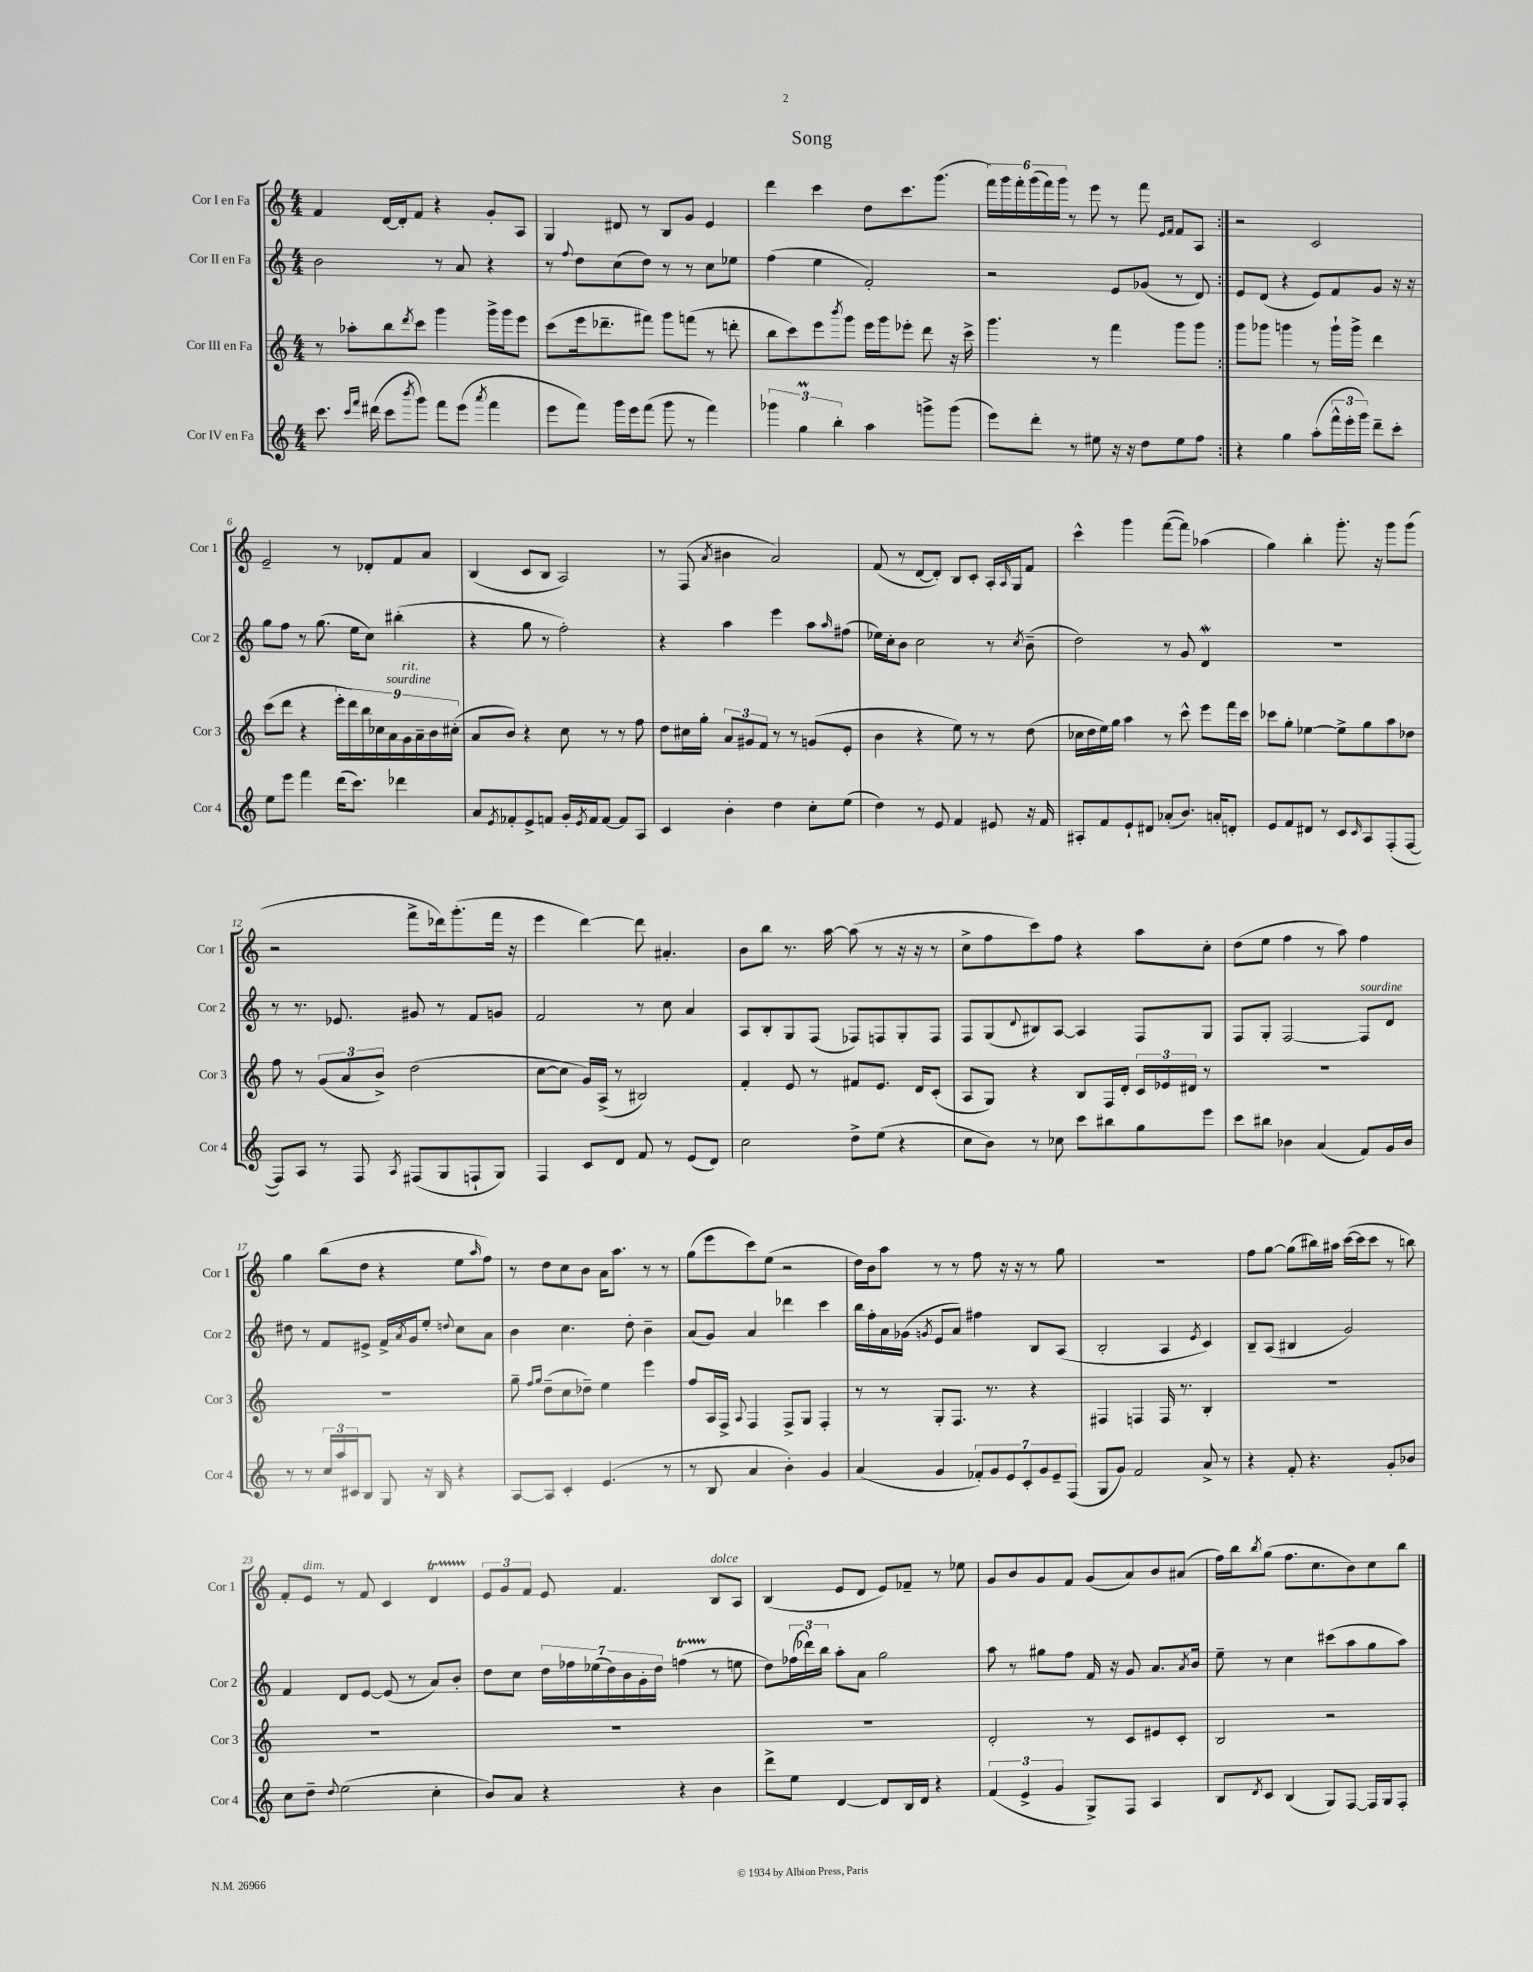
\header { title = "Song" }
<<
\new StaffGroup <<
\new Staff = "s0" \with { instrumentName = "Cor I en Fa" shortInstrumentName = "Cor 1" } {
    \clef treble \key c \major \numericTimeSignature \time 4/4
    \repeat volta 2 { f'4 d'16~ d'16-. f'8 r4 g'8-. a8 |
    g4 dis'8 r8 b8 g'8 e'4 |
    d'''4 c'''4 d''8 c'''8. g'''8.( |
    \tuplet 6/4 { f'''16) g'''16 f'''16-. g'''16( f'''16) g'''16 } r8 e'''8 r8 f'''8 \grace { e'16 f'16 } f'8 a8 | }
    r2 c'2 |
    e'2-- r8 des'8-. f'8 a'8 |
    b4( c'8 b8 a2) |
    r8 f8( \acciaccatura { a'8 } bis'4 a'2) |
    f'8( r8 d'8~ d'8-.) b8 c'8-. a16-. \grace { a16 } g16 f'8 |
    c'''4-^ g'''4 f'''8~( f'''8) aes''4( |
    g''4) b''4-. g'''8.-. r16 g'''8 g'''8( |
    r2 f'''8-> des'''16) g'''8.-.( f'''16 r16 |
    e'''4 d'''4~) d'''8 ais'4.-. |
    b'8 b''8 r8. a''16~ a''8( r8 r16 r16 r8 |
    c''8-> f''8 c'''8) f''8 r4 a''8 c''8-. |
    d''8( e''8 f''4 r8 a''8) f''4 |
    g''4 b''8( d''8 r4 e''8 \grace { a''16 } f''8) |
    r8 d''8 c''8 b'8 a'16 a''8. r8 r8 |
    g''8( e'''8 c'''8) e''8( r2 |
    d''16) b'16 a''8 r8 r8 f''8 r16 r16 r8 g''8 |
    R1 |
    f''8 g''8~ g''8( bis''16) ais''16 c'''16~( c'''16 c'''8 r8 b''8) |
    f'8-. e'8^\markup { \italic "dim." } r8 f'8 c'4 d'4\startTrillSpan |
    \tuplet 3/2 { e'8\stopTrillSpan g'8 f'8 } e'8 f'4. b8^\markup { \italic "dolce" } a8 |
    b4( e'8 d'8 e'8) fes'8-- r8 ees''8 |
    g'8 b'8 g'8 f'8 g'8( a'8) b'8 ais'8( |
    f''16) b''16 \acciaccatura { b''8 } g''8( f''8. c''8. b'8) c''8 b''8 \bar "|." |
}
\new Staff = "s1" \with { instrumentName = "Cor II en Fa" shortInstrumentName = "Cor 2" } {
    \clef treble \key c \major \numericTimeSignature \time 4/4
    \repeat volta 2 { b'2 r8 a'8 r4 |
    r8 \appoggiatura { f''8 } d''8 c''8( d''8) r8 r8 c''8 ees''8 |
    f''4( e''4 f'2-.) |
    r2 e'8 ges'8( r8 d'8) | }
    e'8 d'8( r4 e'8) f'8 g'8 r16 r16 |
    g''8 f''8 r8 g''8.( e''16 c''8) bis''4-.( |
    r4 g''8 r8 f''2-.) |
    r4 a''4 e'''4 a''8 \grace { a''16 } fis''8( |
    ees''16) c''16-. b'8 c''2 r8 \acciaccatura { c''8 } b'8--( |
    d''2) r8 g'8 d'4\mordent |
    R1 |
    r8 r8. ees'8. gis'8 r8 f'8 g'8 |
    f'2 r8 c''8 a'4 |
    a8 b8-. g8 f8( fes8) f8 g8-. f8 |
    f8 g8( \appoggiatura { d'8 } bis8) a8~ a4 f8 g8 |
    f8 g8-. f2~ f8^\markup { \italic "sourdine" } d'8 |
    dis''8 r8 f'8 eis'8-> f'16-> \acciaccatura { a'8 } g'16 e''8-. \appoggiatura { d''8 } c''8 a'8 |
    b'4 c''4. d''8-. b'4-- |
    a'8( g'8) a'4 des'''4 c'''4 |
    b''16 f''16-. a'16 ges'16( \acciaccatura { g'8 } e'8 a'8) fis''4 b8 a8( |
    b2-. a4 \acciaccatura { e'8 } c'4) |
    b8-- a8( bis4 g'2) |
    f'4 d'8 e'8~ e'8( r8 a'8) b'8-. |
    d''8 c''8 \tuplet 7/4 { d''16 fes''16 ees''16( d''16) b'16 g'16-. d''16 } f''4\startTrillSpan( r8\stopTrillSpan e''8 |
    d''8) \tuplet 3/2 { fes''16( des'''16) b''16 } a''8-. a'8 g''2 |
    a''8 r8 gis''8 f''8 f'16 r16 g'8 a'8. \acciaccatura { a'8 } b'16 |
    e''8-- r8 c''4 cis'''8( a''8 g''8 a''8) \bar "|." |
}
\new Staff = "s2" \with { instrumentName = "Cor III en Fa" shortInstrumentName = "Cor 3" } {
    \clef treble \key c \major \numericTimeSignature \time 4/4
    \repeat volta 2 { r8 aes''8-. b''8 \acciaccatura { d'''8 } c'''8 g'''4 g'''16-> g'''16 e'''8 |
    c'''8( e'''16 des'''8.-- fis'''8) g'''8 f'''8( r8 d'''8-. |
    b''8 c'''8) e'''8 \acciaccatura { b'''8 } g'''8 e'''16 g'''16 ees'''8-. d'''8 r16 c'''16-> |
    g'''4. r8 f'''4 g'''8 g'''8 | }
    g'''8 ges'''8 g'''4 r8 g'''16-! g'''16-> d'''4 |
    c'''8( d'''8 r4 \tuplet 9/8 { e'''16-. d'''16) b''16 ces''16 a'16^\markup { \italic "sourdine" } g'16^\markup { \italic "rit." } a'16-- b'16 cis''16-.( } |
    a'8 b'8) r4 c''8 r8 r8 f''8 |
    d''8 cis''16 g''16-. \tuplet 3/2 { a'8 gis'8 f'8 } r8 r8 g'8( e'8-. |
    b'4 r4 e''8) r8 r8 d''8( |
    ces''16 d''16 e''16) g''16 a''4 r8 c'''8-^ e'''8 f'''16 c'''16 |
    ces'''8 g''8-. ees''4~ ees''8-> g''8 a''8 des''8 |
    f''8 r8 \tuplet 3/2 { g'8( a'8 b'8->) } d''2( |
    c''8~ c''8 g'16) a16->( r8 bis2) |
    f'4-. e'8 r8 fis'8 e'8. d'16 c'8-.( |
    a8 g8) r4 b8 f16 d'16-. \tuplet 3/2 { c'16 ees'16 dis'16 } r8 |
    R1 |
    R1 |
    g''8-- \grace { f''16 g''16 } d''8--( c''8 des''8--) e''4 e'''4 |
    f''8 a16 f16-> \appoggiatura { a8 } f4 f8-> g8 f4-. |
    r8 r8 g8-. f8. r8. r4 |
    fis4 f4 f16 r8. b4-. |
    R1 |
    R1 |
    R1 |
    R1 |
    d'2-. r8 c'8 eis'8 c'8-. |
    b2 r2 \bar "|." |
}
\new Staff = "s3" \with { instrumentName = "Cor IV en Fa" shortInstrumentName = "Cor 4" } {
    \clef treble \key c \major \numericTimeSignature \time 4/4
    \repeat volta 2 { c'''8. \grace { c'''16 f'''16 } dis'''16( c'''8 \acciaccatura { b'''8 } g'''8) f'''8 e'''8( \acciaccatura { a'''8 } f'''4 |
    e'''8 f'''8) g'''16 e'''16 f'''8( g'''8 r8 f'''4) |
    \tuplet 3/2 { ges'''4 g''4\prall b''4-. } a''4 g'''8-> g'''8( |
    e'''8) d'''8-. r8 eis''8 r16 r16 d''8 eis''8 f''8 | }
    r4 g''4 a''8-.( \tuplet 3/2 { f'''16-^ e'''16-. g'''16) } d'''8-- c'''8-. |
    e''8 e'''8 f'''4 d'''16( c'''8.) des'''4 |
    a'8 \acciaccatura { e'8 } fes'8-. e'8-> f'8 g'16-. \acciaccatura { e'8 } f'16 f'8~ f'8 a8 |
    c'4 b'4-. d''4 c''8-. e''8( |
    d''4) r8 e'8 f'4 eis'8 r16 f'16 |
    ais8-. f'8 e'8-! dis'8 aes'8-.( b'8.) a'16-. d'8-. |
    e'8 f'8 dis'8 r8 c'8 \grace { c'16 } a8 f8-.( f8~ |
    f8) a8 r8 f8 \acciaccatura { a8 } fis8( g8 f8-! g8) |
    f4 c'8 d'8 f'8 r8 e'8( d'8) |
    c''2 d''8-> e''8( r4 |
    c''8 b'8) r8 ces''8 c'''8 bis''8 g''8 e'''8 |
    c'''8 bis''8 bes'4 a'4( f'8) g'16 bes'16 |
    r8 r8 \tuplet 3/2 { c''16 a''16 cis'16 } b8 g8 r16 b16 r4 |
    a8~ a8 c'4-. e'4.( r8 |
    r8 b8 a'4 b'4-.) g'4 |
    a'4( g'4 \tuplet 7/4 { fes'8-.) g'8 e'8 c'8-. g'8 e'8-- f8( } |
    g8 g'8) f'2 a'8-> r8 |
    r4 f'8-. r4. g'8-. bes'8 |
    c''8 d''8-- \appoggiatura { d''8 } e''2( c''4-. |
    b'8) a'8 r4 r4 b'4 |
    d'''8-> e''8 d'4~ d'8 b16 d'16 r4 |
    \tuplet 3/2 { f'4( e'4-> g'4 } g8->) f8 a4 |
    b8 \acciaccatura { d'8 } c'8 b4( g8) f8~ f16 g16 f8-. \bar "|." |
}
>>
>>
